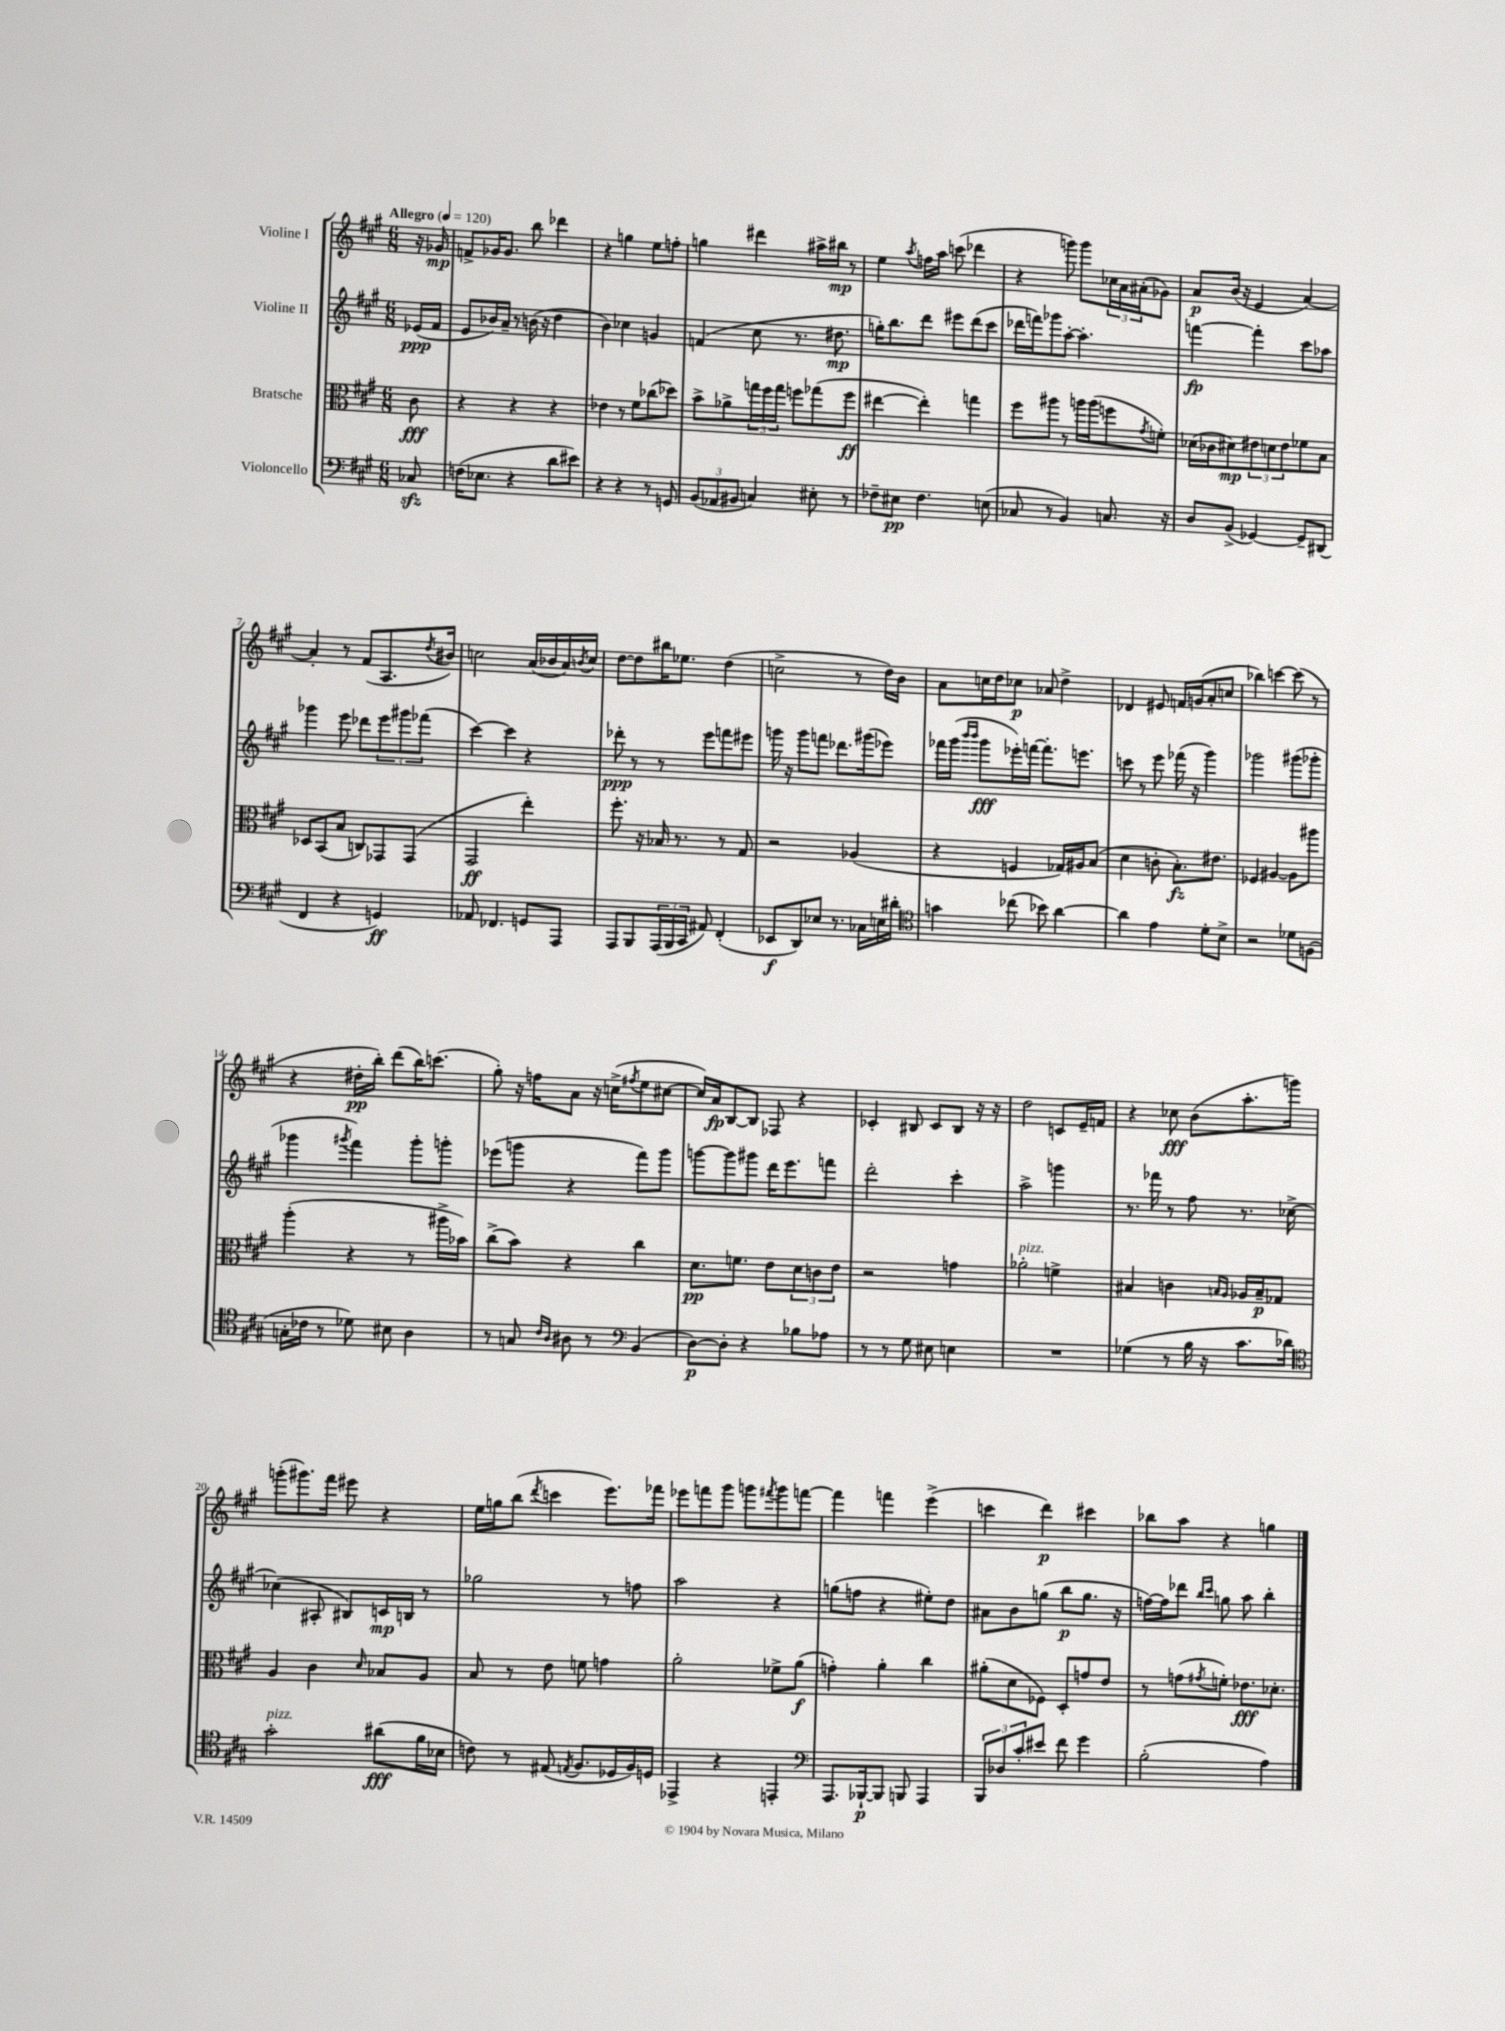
<<
\new StaffGroup <<
\new Staff = "s0" \with { instrumentName = "Violine I" } {
    \clef treble \key a \major \numericTimeSignature \time 6/8 \partial 8 \tempo "Allegro" 4 = 120
    r16 ges'16\mp |
    f'8-> ges'16 ges'8. b''8 des'''4 |
    r4 g''4 e''8 f''8-. |
    g''4 dis'''4 ais''16-> bis''16\mp r8 |
    e''4 \acciaccatura { a''8 } f''16 a''16 c'''8( des'''4 |
    r4 g'''8) g'''8 \tuplet 3/2 { ces''16 a'16 ais'16-.( } ges'8) |
    a'8\p b'16( r16 e'4 a'4~) |
    a'4-. r8 fis'8( a8. \acciaccatura { d''8 } bis'16) |
    c''2 a'16( bes'16 a'16) \acciaccatura { b'8 } c''16 |
    d''8~ d''8 bis''16 ees''8. d''4( |
    c''2-> r8 d''16) b'16 |
    a'8 c''16 d''16 ces''8\p aes'8 d''4-> |
    des'4 eis'8 f'16 g'16( a'8-. c''8 |
    bes''4) c'''4~ c'''8( r8 |
    r4 dis''16-.\pp b''16-.) d'''8( b''16) c'''8.( |
    gis''8-.) r16 f''16 a'8 r16 c''16->( \acciaccatura { fis''8 } e''8 cis''8~ |
    cis''16) a'16\fp b8~ b8 fes8 r4 |
    ces'4-. bis8 ces'8 bis8 r16 r16 |
    d''2 c'8 e'16-- f'16 |
    r4 ces''8\fff b'8( a''8.-. g'''16) |
    g'''8-.( gis'''8.) fis'''16 eis'''8 r4 |
    e''16 g''16 b''8( \acciaccatura { d'''8 } c'''4 e'''8.) fes'''16 |
    ees'''8 f'''8 gis'''8 g'''8 \acciaccatura { fis'''8 } g'''8 f'''8~ |
    f'''4 f'''4 e'''4->( |
    c'''4 d'''4\p) cis'''4 |
    bes''8 a''8 r4 g''4 \bar "|." |
}
\new Staff = "s1" \with { instrumentName = "Violine II" } {
    \clef treble \key a \major \numericTimeSignature \time 6/8 \partial 8
    ees'16\ppp( fis'16 |
    e'8 bes'16) a'16-- r8 b'16( r16 d''4 |
    b'4) ces''4 g'4 |
    f'4( cis''8 r8. dis''8.\mp |
    g''16-.) b''8. d'''8 eis'''8 d'''8( cis'''8 |
    des'''16 f'''16) ges'''8 a''8~-. a''4.-. |
    f'''4~\fp f'''4-. cis'''8 aes''8 |
    ges'''4 e'''8 des'''8 \tuplet 3/2 { e'''8 gis'''8 fes'''8( } |
    cis'''4~) cis'''4 r4 |
    des'''8-.\ppp r8 r8 e'''8 f'''8 eis'''8 |
    g'''16 r16 g'''8 f'''8 des'''8. gis'''16( ees'''8) |
    fes'''16 gis'''16( \grace { b'''16 b'''16 } gis'''8\fff ees'''16-.) f'''16~ f'''8.-. e'''8. |
    c'''8 r8 e'''8 fes'''16( r16 gis'''4) |
    ges'''2 gis'''8( ges'''8-. |
    ges'''4 \acciaccatura { gis'''8 } fis'''4) gis'''8-. g'''8-. |
    ees'''8( g'''8 r4 fis'''8) g'''8 |
    g'''8~ g'''8 gis'''8 d'''16 e'''8. f'''8 |
    d'''2-. cis'''4-. |
    a''2-> g'''4 |
    r8. fes'''16 r8 fis''8 r8. ces''16~-> |
    ces''4( ais8-. bis8) c'16\mp b16 r8 |
    ges''2 r8 f''8 |
    a''2 r4 |
    g''8( f''8 r4 eis''8-.) d''8 |
    ais'8 b'8 g''8( b''8\p g''8. r16 |
    f''16~) f''16 des'''8 \grace { b''16 cis'''16 } g''8 a''8 b''4-. \bar "|." |
}
\new Staff = "s2" \with { instrumentName = "Bratsche" } {
    \clef alto \key a \major \numericTimeSignature \time 6/8 \partial 8
    cis'8\fff |
    r4 r4 r4 |
    ees'4 r8 fis'8 ces''8( des''8) |
    b'8-> aes'8-> \tuplet 3/2 { g''16 fis''16 g''16 } f''8 ges''8( f''8\ff |
    eis''4~ eis''4-.) g''4 |
    fis''8 ais''8 r8 a''16 a''16( f''8 \acciaccatura { gis'8 } f'8-.) |
    des'16( ces'16 dis'8\mp) \tuplet 3/2 { eis'8 d'8 eis'8 } fes'8 b8 |
    des8 b,8( b8 c8) ges,8 ges,8( |
    gis,2\ff e''4-.) |
    fis''8.-. r16 bes16 r8. r8 gis8 |
    r2 aes4( |
    r4 f4 ges16) ais16 b8( |
    d'4 c'8-. b8.-.\fz) eis'8. |
    fes4 ais4~ ais8 ais''8 |
    a''4-.( r4 r8 ais''16-> bes'16) |
    cis''8->( b'8) r4 cis''4 |
    d'8.\pp f'8. e'8 \tuplet 3/2 { d'8 c'8 e'8 } |
    r2 g'4 |
    aes'2-.^\markup { \italic "pizz." } f'4-> |
    bis4 c'4 \grace { b16 a16 } aes16 b16--\p ges8 |
    a4 cis'4 \grace { d'16 } bes8 a8 |
    b8 r8 e'8 f'8 g'4 |
    a'2-. fes'8-> a'8\f( |
    g'4-.) a'4-. cis''4 |
    ais'8-.( d'8 fes8) d8-. g'8 e'8 |
    r8 g'8( \acciaccatura { gis'8 } f'8-.) ees'8.\fff des'8.-. \bar "|." |
}
\new Staff = "s3" \with { instrumentName = "Violoncello" } {
    \clef bass \key a \major \numericTimeSignature \time 6/8 \partial 8
    ces8\sfz |
    f16( ees8. r4 d'8 eis'8) |
    r4 r4 r8 g,8 |
    \tuplet 3/2 { b,8( aes,8 bis,8 } c4) eis8-. r8 |
    fes8-- eis8\pp fes4. e8( |
    ces8 r8 b,4) c8. r16 |
    d8 b,8->( ges,4~) ges,8-- dis,8( |
    fis,4 r4 g,4\ff) |
    aes,8 fes,4. g,8 a,,8 |
    a,,8 b,,8 \tuplet 3/2 { a,,16( b,,16 cis,16 } ais,8) fis,4-.( |
    ees,8\f d,8) ees8 r8. ces16 e16 dis'16-. |
    \clef tenor g'4 ces''8( bes'8) a'4~ |
    a'4 e'4 d'8-. b8-> |
    r2 des'8 f8( |
    g16-. ces'16 r8 des'8) bis8 a4 |
    r8 g8 \grace { cis'16 a16 } ais8 r8 \clef bass b,4( |
    d8~\p) d8-. r4 bes8 aes8 |
    r8 r8 gis8 eis8 e4 |
    R2. |
    ges4( r8 b16 r16 cis'8. des'16) |
    \clef tenor gis'2-.^\markup { \italic "pizz." } ais'8\fff( fis'16 bes16 |
    c'8) r8 eis8( \acciaccatura { e8 } fis8. des16 fis16) d16 |
    ees,4-> r4 e,4-. |
    \clef bass a,,8. bes,,16~-!\p bes,,8 b,,8 a,,4 |
    \tuplet 3/2 { b,,8 des8 cis'8-. } eis'8 fis'8 gis'4 |
    b2-.( a4) \bar "|." |
}
>>
>>
